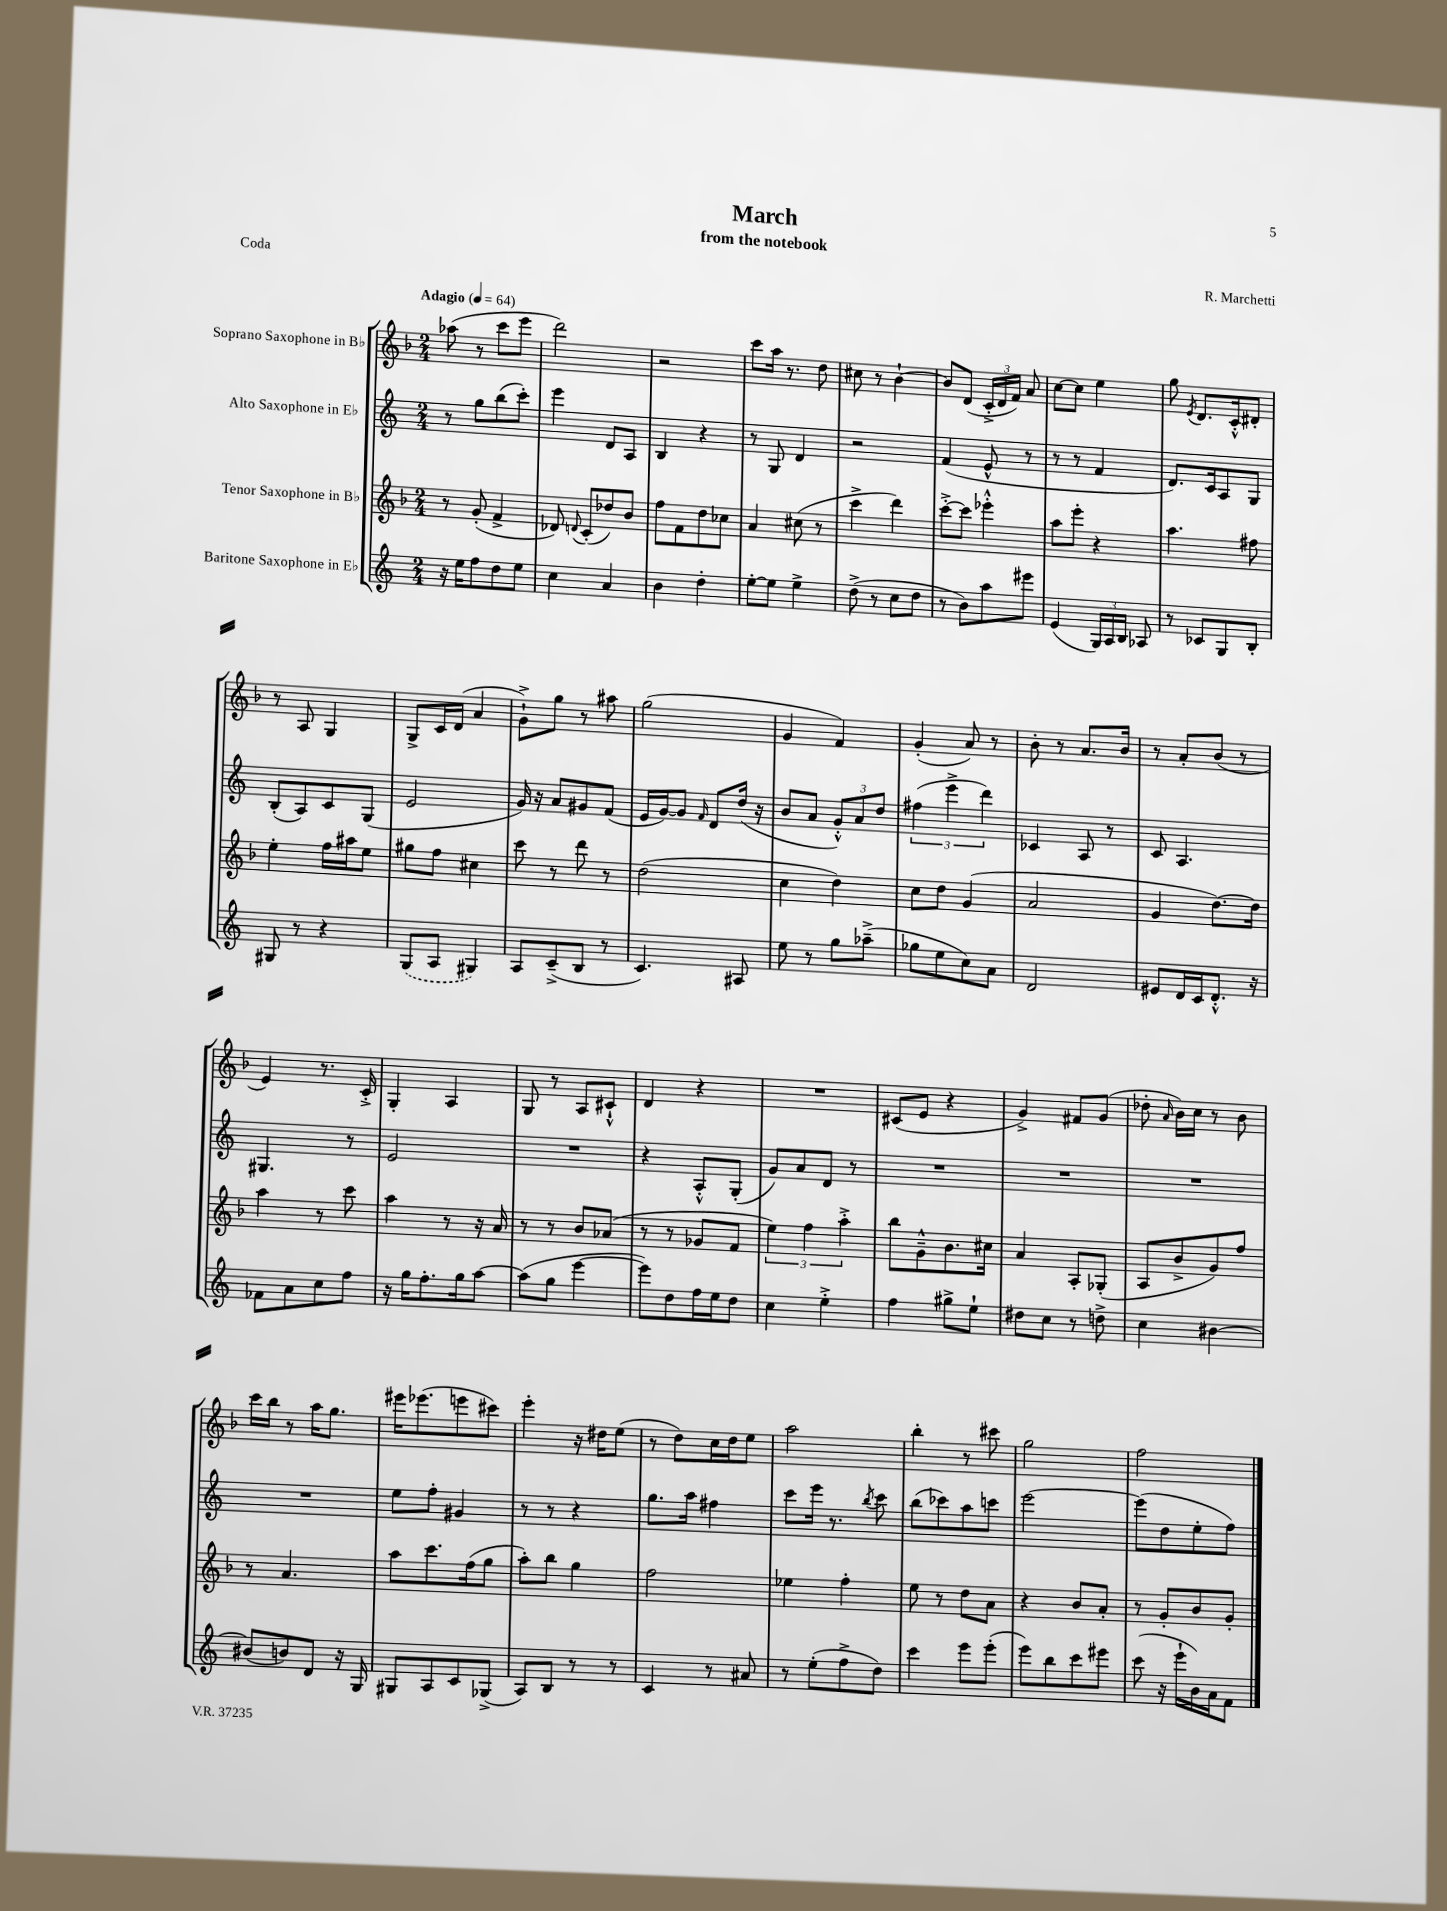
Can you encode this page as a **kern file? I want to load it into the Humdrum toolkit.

**kern	**kern	**kern	**kern
*part4	*part3	*part2	*part1
*staff4	*staff3	*staff2	*staff1
*I"Baritone Saxophone in E♭	*I"Tenor Saxophone in B♭	*I"Alto Saxophone in E♭	*I"Soprano Saxophone in B♭
*clefG2	*clefG2	*clefG2	*clefG2
*k[]	*k[b-]	*k[]	*k[b-]
*M2/4	*M2/4	*M2/4	*M2/4
*MM64	*MM64	*MM64	*MM64
=1	=1	=1	=1
!	!	!	!LO:TX:a:B:t=Adagio
16r	8r	8r	(8aa-X\
16ee\KL	.	.	.
8ff\	(8g'/	8gg\L	8r
8dd\	4f^/	(8bb\	8ccc\L
8ee\J	.	8ccc'\J)	8eee\J
=2	=2	=2	=2
4cc\	8d-X/)	4eee\	2ddd\)
.	8qqdn/	.	.
.	(8c'/L	.	.
4a/	8dd-X/)	8d/L	.
.	8b-/J	8A/J	.
=3	=3	=3	=3
4b\	8ff\L	4B/	2r
.	8f\	.	.
4dd'\	8dd\	4r	.
.	8cc-X\J	.	.
=4	=4	=4	=4
[8ee'\L	4a/	8r	8ccc\L
8ee\J]	.	8G/	16aa\Jk
.	.	.	8.r
4ee^\	(8cc#X\	4d/	.
.	8r	.	8dd\
=5	=5	=5	=5
(8dd^\	4ccc^\	2r	8cc#X\
8r	.	.	8r
8cc\L	4ddd\)	.	[4b-`\
8dd\J	.	.	.
=6	=6	=6	=6
8r	[8ccc'^\L	(4f/	8b-/L]
8b\L)	8ccc\J]	.	(8d/J
8aa\	4eee-X'^^\	8e^^/	24c'^/LL
.	.	.	24d/
.	.	.	24f/JJ)
8eee#X\J	.	8r	8a/
=7	=7	=7	=7
(4e/	8aa\L	8r	[8cc\L
.	8eee'\J	8r	8cc\J]
24G/LL)	4r	4f/	4ee\
24A/	.	.	.
24B/JJ	.	.	.
8A-X/	.	.	.
=8	=8	=8	=8
8r	4.aa\	8.d/L)	8gg\
.	.	.	8qe/
8c-X/L	.	.	8.d/L
.	.	16c/k	.
8G/	.	8A/	.
.	.	.	16c'^^/k
8B'/J	8ff#X\	8G/J	8d#X'/J
!!LO:LB:g=z
=9	=9	=9	=9
8G#X/	4ee'\	(8B'/L	8r
8r	.	8A/)	8A/
4r	16ff\LL	8c/	4G/
.	16aa#X\J	.	.
.	8ee\J	(8G/J	.
=10	=10	=10	=10
(8G/L	8gg#X\L	2e/	8G^/L
8A/J	8ff\J	.	16c/L
.	.	.	(16d/JJ
4G#X/)	4cc#X\	.	4a/
=11	=11	=11	=11
8A/L	8ccc\	16g/)	8g`^\L)
.	.	16r	.
(8c~^/	8r	8a/L	8gg\J
8B/J	8ddd\	8g#X/	8r
8r	8r	(8f/J	8aa#X\
=12	=12	=12	=12
4.c/)	(2dd\	16e/LL	(2gg\
.	.	[16g/J)	.
.	.	8g/J]	.
.	.	16qqf/	.
.	.	8d/L	.
8A#X/	.	(16dd/Jk	.
.	.	16r	.
=13	=13	=13	=13
8ee\	4cc\	8b/L	4g/
8r	.	8a/J	.
8gg\L	4dd\)	12g'^^/L)	4f/)
.	.	12a/	.
(8aa-X~^\J	.	.	.
.	.	12dd/J	.
=14	=14	=14	=14
8gg-X\L	8cc\L	(6ff#X\	(4g'/
8ee\	8dd\J	.	.
.	.	6eee^\	.
8cc\)	(4g/	.	8a/)
.	.	6ddd\)	.
8a\J	.	.	8r
=15	=15	=15	=15
2d/	2a/	4c-X/	8b-'\
.	.	.	8r
.	.	8A/	8.a/L
.	.	8r	.
.	.	.	16b-/Jk
=16	=16	=16	=16
8e#X/L	4g/	8c/	8r
16d/L	.	4.A/	8a'/L
16c/J	.	.	.
8.d'^^/J	[8.dd\L)	.	(8b-/J
.	.	.	8r
16r	16dd\Jk]	.	.
!!LO:LB:g=z
=17	=17	=17	=17
8f-X\L	4aa\	4.G#X/	4e/)
8a\	.	.	.
8cc\	8r	.	8.r
8ff\J	8ccc\	8r	.
.	.	.	16c'^/
=18	=18	=18	=18
16r	4aa\	2e/	4G'/
16gg\KL	.	.	.
8.ff'\	.	.	.
.	8r	.	4A/
16gg\k	.	.	.
[8aa\J	16r	.	.
.	16a/	.	.
=19	=19	=19	=19
(8aa\L]	8r	2r	8G/
8gg\J	8r	.	8r
[4eee\	8b-/L	.	8A/L
.	(8a-X/J	.	8c#X`^^/J
=20	=20	=20	=20
8eee\L])	8r	4r	4d/
8dd\	8r	.	.
16ff\L	8g-X/L	8A'^^/L	4r
16ee\J	.	.	.
8dd\J	8f/J	(8G'/J	.
=21	=21	=21	=21
4cc\	6ee\)	8g/L)	2r
.	.	8a/	.
.	6ff\	.	.
4ee'^\	.	8d/J	.
.	6aa'^\	.	.
.	.	8r	.
=22	=22	=22	=22
4ff\	8bb-\L	2r	(8c#X/L
.	8g~^^\	.	8e/J
8gg#X^\L	8.b-\	.	4r
8ee`\J	.	.	.
.	16cc#X\Jk	.	.
=23	=23	=23	=23
8dd#X\L	4a/	2r	4g^/)
8cc\J	.	.	.
8r	8A'/L	.	8f#X/L
8ddn^\	(8G-X'/J	.	(8g/J
=24	=24	=24	=24
4cc\	8A/L	2r	8dd-X'\
.	.	.	16qqa/
.	8b-^/	.	16b-\LL)
.	.	.	16cc\JJ
[4b#X\	8g/)	.	8r
.	8ff/J	.	8b-\
!!LO:LB:g=z
=25	=25	=25	=25
(8b#X/L]	8r	2r	16ccc\LL
.	.	.	16bb-\JJ
8bn/)	4.a/	.	8r
8d/J	.	.	16aa\KL
.	.	.	8.gg\J
16r	.	.	.
16G/	.	.	.
=26	=26	=26	=26
8G#X/L	8aa\L	8ee\L	16eee#X\KL
.	.	.	(8.eee-X\
8A/	8.ccc\	8ff'\J	.
8c/	.	4g#X/	8eeen\
.	(16ff\k	.	.
(8G-X^/J	8gg\J	.	8ccc#X\J)
=27	=27	=27	=27
8A/L)	8aa'\L)	8r	4eee'\
8B/J	8bb-\J	8r	.
8r	4gg\	4r	16r
.	.	.	16dd#X\KL
8r	.	.	(8ee\J
=28	=28	=28	=28
4c/	2ff\	8.gg\L	8r
.	.	.	8dd\L)
.	.	16aa\Jk	.
8r	.	4ff#X\	16cc\L
.	.	.	16dd\J
8a#X/	.	.	8ee\J
=29	=29	=29	=29
8r	4ee-X\	8ccc\L	2aa\
(8ee'\L	.	16eee\Jk	.
.	.	8.r	.
8ff^\	4ff'\	.	.
.	.	8qbb/	.
8dd\J)	.	8ccc\	.
=30	=30	=30	=30
4ccc\	8ee\	(8bb\L	4bb-'\
.	8r	8ccc-X\)	.
8eee\L	8dd\L	8aa\	8r
(8eee'\J	8a\J	8cccn\J	8ccc#X\
=31	=31	=31	=31
8eee\L)	4r	[2eee\	2gg\
8bb\	.	.	.
8ccc\	8b-/L	.	.
8eee#X\J	8a'/J	.	.
=32	=32	=32	=32
(8ccc\	8r	(8eee\L]	2ff\
16r	8g'/L	8dd\	.
16eee`\LL	.	.	.
16b\)	8b-/	8ee'\	.
16a\J	.	.	.
8f\J	8g'/J	8ff\J)	.
==	==	==	==
*-	*-	*-	*-
